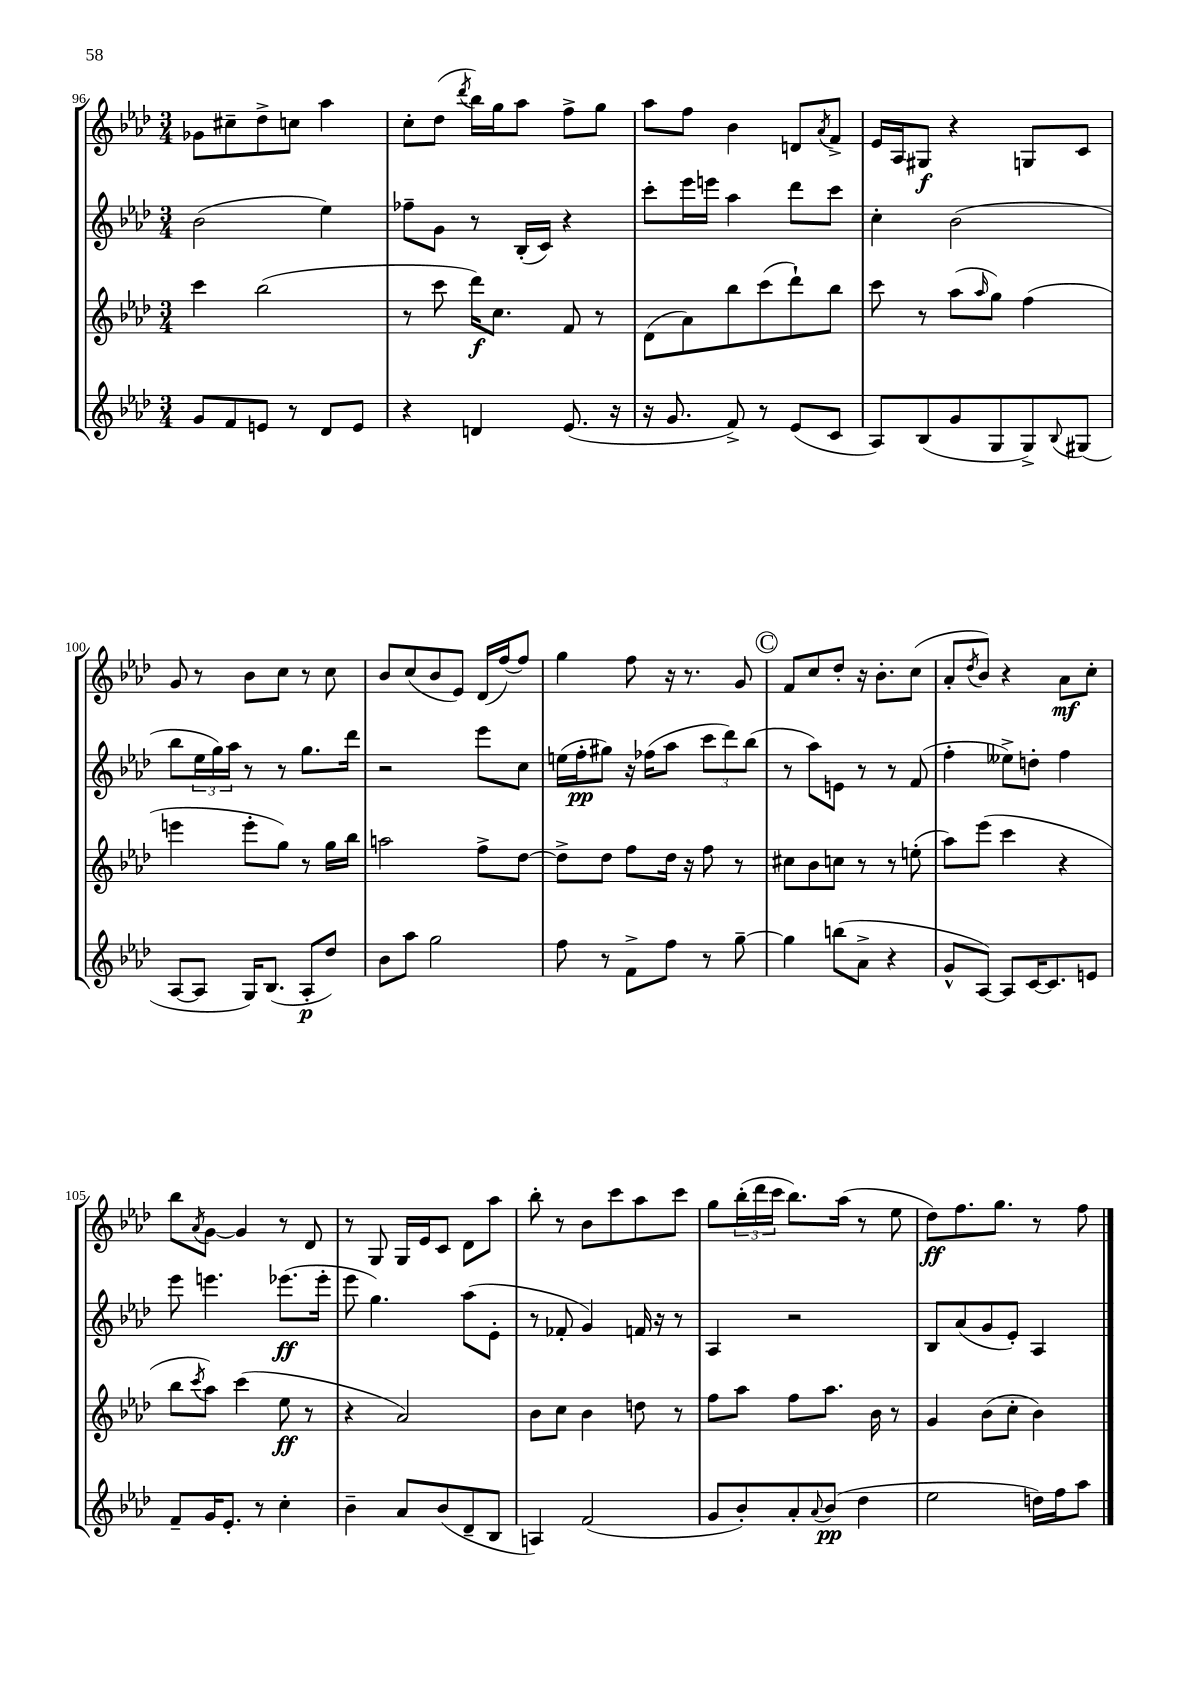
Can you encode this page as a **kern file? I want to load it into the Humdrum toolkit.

**kern	**kern	**kern	**kern
*staff4	*staff3	*staff2	*staff1
*clefG2	*clefG2	*clefG2	*clefG2
*k[b-e-a-d-]	*k[b-e-a-d-]	*k[b-e-a-d-]	*k[b-e-a-d-]
*M3/4	*M3/4	*M3/4	*M3/4
8g	4ccc	(2b-	8g-
8f	.	.	8cc#~
8e	(2bb-	.	8dd-^
8r	.	.	8cc
8d-	.	4ee-)	4aa-
8e	.	.	.
=	=	=	=
4r	8r	8ff-~	8cc'
.	8ccc	8g	(8dd-
.	.	.	8qddd-
4d	16ddd-)	8r	16bb-)
.	8.cc	.	16gg
.	.	(16B-'	8aa-
.	.	16c)	.
(8.e-	8f	4r	8ff^
.	8r	.	8gg
16r	.	.	.
=	=	=	=
16r	(8d-	8ccc'	8aa-
8.g	.	.	.
.	8a-)	16eee-	8ff
.	.	16eee	.
8f^)	8bb-	4aa-	4b-
8r	(8ccc	.	.
(8e-	8ddd-`)	8ddd-	8d
.	.	.	8qa-
8c	8bb-	8ccc	8f^
=	=	=	=
8A-)	8ccc	4cc'	16e-
.	.	.	16A-
(8B-	8r	.	8G#
8g	(8aa-	(2b-	4r
.	16qqaa-	.	.
8G	8gg)	.	.
8G^)	(4ff	.	8G
8qqB-	.	.	.
(8G#	.	.	8c
=	=	=	=
[8A-	4eee	8bb-	8g
8A-]	.	24ee-	8r
.	.	24gg)	.
.	.	24aa-	.
16G)	8eee'	8r	8b-
(8.B-	.	.	.
.	8gg)	8r	8cc
8A-'	8r	8.gg	8r
8dd-)	16gg	.	8cc
.	16bb-	16ddd-	.
=	=	=	=
8b-	2aa	2r	8b-
8aa-	.	.	(8cc
2gg	.	.	8b-
.	.	.	8e-)
.	8ff^	8eee-	(16d-
.	.	.	[16ff)
.	[8dd-	8cc	8ff]
=	=	=	=
8ff	8dd-^]	(16ee	4gg
.	.	16ff'	.
8r	8dd-	8gg#)	.
8f^	8ff	16r	8ff
.	.	(16ff-	.
8ff	16dd-	8aa-	16r
.	16r	.	8.r
8r	8ff	12ccc	.
.	.	12ddd-)	.
[8gg~	8r	.	8g
.	.	(12bb-	.
=	=	=	=
4gg]	8cc#	8r	8f
.	8b-	8aa-)	8cc
(8bb	8cc	8e	8dd-'
8a-^	8r	8r	16r
.	.	.	8.b-'
4r	8r	8r	.
.	(8ee'	(8f	(8cc
=	=	=	=
8g^^	8aa-)	4ff'	8a-'
.	.	.	8qdd-
[8A-)	(8eee-	.	8b-)
8A-]	4ccc	8ee--^)	4r
[16c	.	8dd'	.
8.c]	.	.	.
.	4r	4ff	8a-
8e	.	.	8cc'
=	=	=	=
8f~	8bb-	8eee-	8bb-
.	8qccc	.	8qa-
16g	8aa-)	4.eee	[8g
8.e-'	.	.	.
.	(4ccc	.	4g]
8r	.	.	.
4cc'	8ee-	(8.eee-	8r
.	8r	.	8d-
.	.	16eee-'	.
=	=	=	=
4b-~	4r	8eee-	8r
.	.	4.gg)	8G
8a-	2a-)	.	16G
.	.	.	16e-
(8b-	.	.	8c
8d-~	.	(8aa-	8d-
8B-	.	8e-'	8aa-
=	=	=	=
4A)	8b-	8r	8bb-'
.	8cc	8f-'	8r
(2f	4b-	4g)	8b-
.	.	.	8ccc
.	8dd	16f	8aa-
.	.	16r	.
.	8r	8r	8ccc
=	=	=	=
8g	8ff	4A-	8gg
8b-')	8aa-	.	(24bb-'
.	.	.	24ddd-
.	.	.	24ccc
8a-'	8ff	2r	8.bb-)
8qqa-	.	.	.
(8b-	8.aa-	.	.
.	.	.	(16aa-
4dd-	.	.	8r
.	16b-	.	.
.	8r	.	8ee-
=	=	=	=
2ee-	4g	8B-	8dd-)
.	.	(8a-	8.ff
.	(8b-	8g	.
.	.	.	8.gg
.	8cc'	8e-')	.
16dd)	4b-)	4A-	8r
16ff	.	.	.
8aa-	.	.	8ff
==	==	==	==
*-	*-	*-	*-
